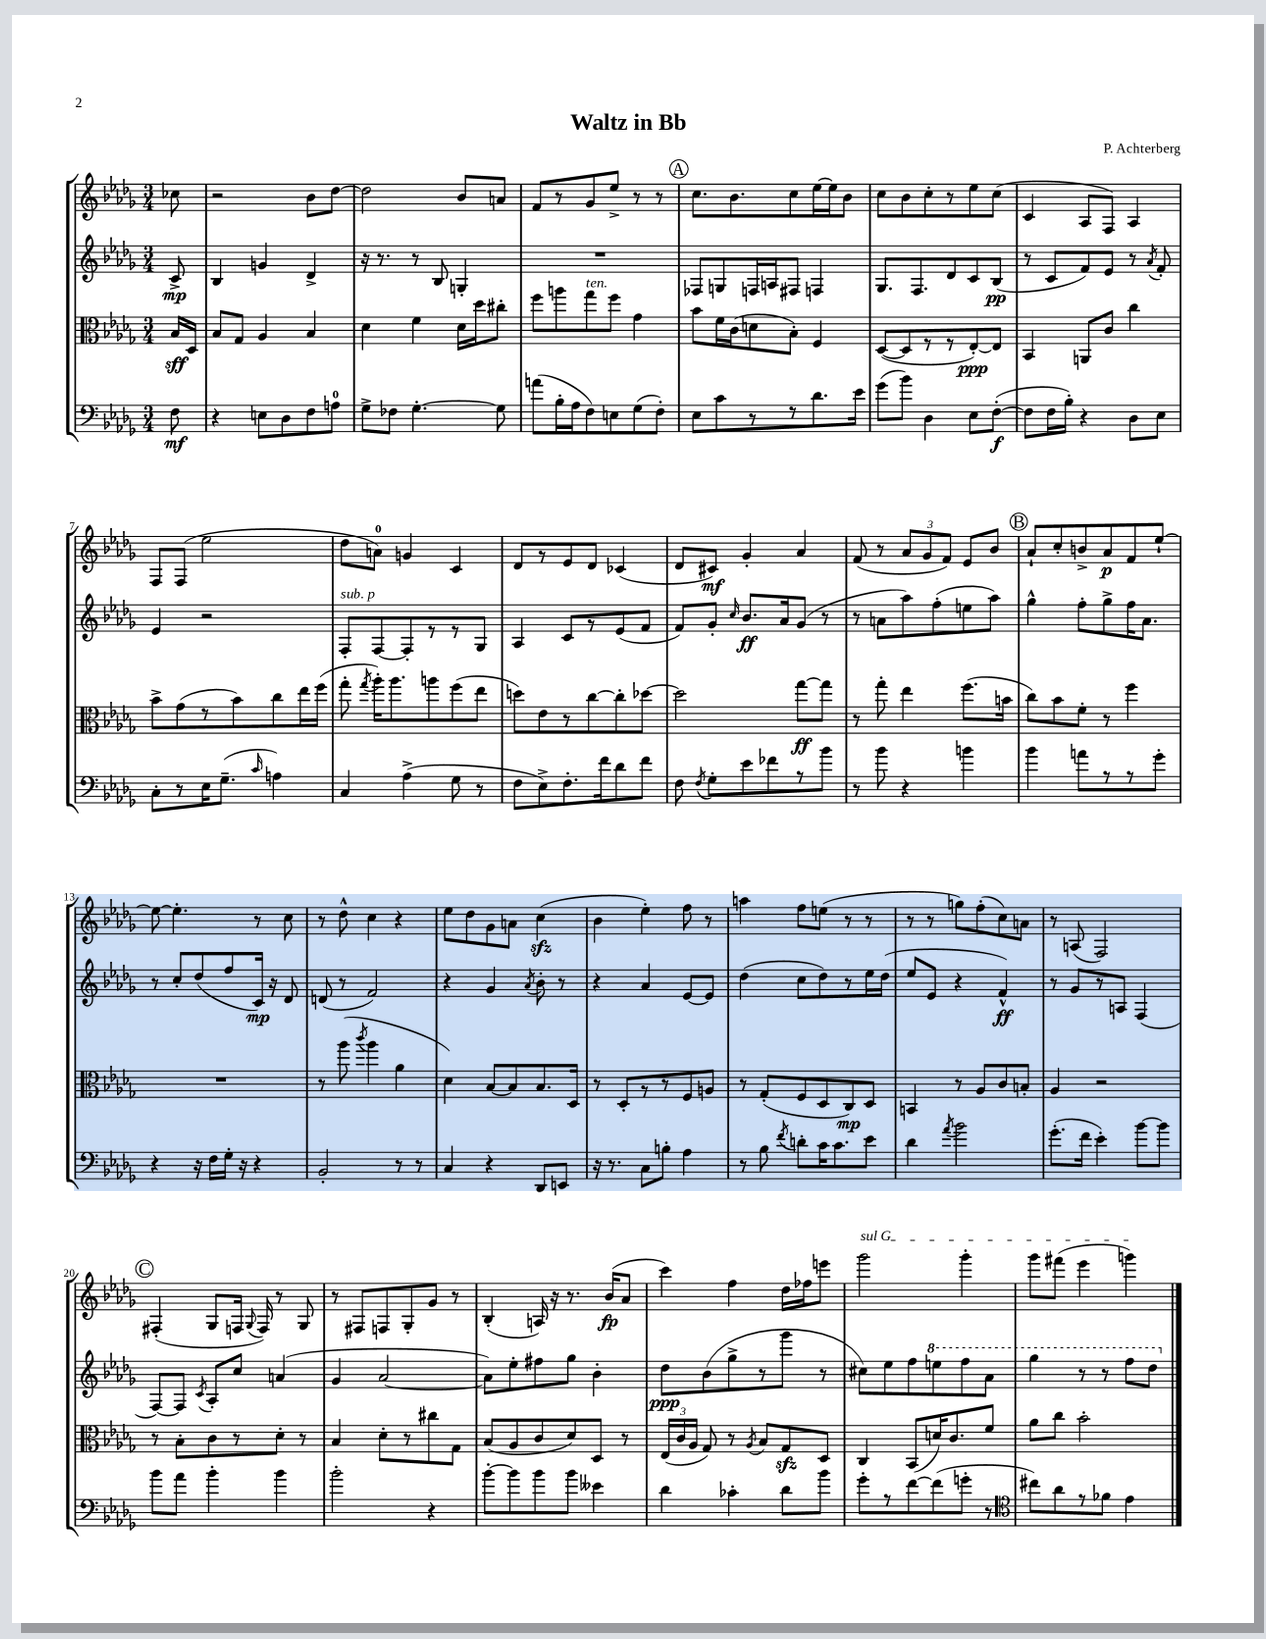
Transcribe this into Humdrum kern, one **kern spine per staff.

**kern	**kern	**kern	**kern
*staff4	*staff3	*staff2	*staff1
*clefF4	*clefC3	*clefG2	*clefG2
*k[b-e-a-d-g-]	*k[b-e-a-d-g-]	*k[b-e-a-d-g-]	*k[b-e-a-d-g-]
*M3/4	*M3/4	*M3/4	*M3/4
8F	16B-	8c^	8cc-
.	16D-	.	.
=	=	=	=
4r	8B-	4B-	2r
.	8G-	.	.
8E	4A-	4g	.
8D-	.	.	.
8F	4B-	4d-^	8b-
8A	.	.	[8dd-
=	=	=	=
8G-^	4d-	16r	2dd-]
.	.	8.r	.
8F-	.	.	.
[4.G-'	4f	8r	.
.	.	8B-	.
.	16d-	4G'	8b-
.	16dd-	.	.
8G-]	8cc#'	.	8a
=	=	=	=
(8a	8ff	2.r	8f
16B-'	8aa	.	8r
16A-	.	.	.
8F)	8gg-	.	8g-
8E	8ff	.	8ee-^
(8G-	4g-	.	8r
8F')	.	.	8r
=	=	=	=
8E-	8b-	8F-	8.cc
8c	16f	8G	.
.	(16c	.	8.b-
8r	8d	16F	.
.	.	16A	.
8r	8B-')	8F#	8cc
8.d-	4F	4F	[16ee-
.	.	.	16ee-]
.	.	.	8b-
16e-	.	.	.
=	=	=	=
(8g-	([8D-	8.G-	8cc
8b-)	8D-]	.	8b-
.	.	8.F	.
4D-	8r	.	8cc'
.	8r	8d-	8r
8E-	[8E-')	8c	8ee-
([8F'	8E-]	(8B-	(8cc
=	=	=	=
8F]	4BB-	8r	4c
16F	.	8c	.
16B-')	.	.	.
4r	8AA	8f)	8A-
.	8c	8e-	8F)
8D-	4cc	8r	4A-
.	.	8qa-	.
8E-	.	8f'	.
=	=	=	=
8C'	8b-^	4e-	8F
8r	(8g-	.	(8F
16E-	8r	2r	2ee-
(8.G-~	.	.	.
.	8b-)	.	.
16qqc	.	.	.
4A)	8cc	.	.
.	16ee-	.	.
.	(16ff	.	.
=	=	=	=
4C	8gg-'	8F'	8dd-
.	8qgg-	.	.
.	16aa-')	[8F	8a)
.	8.aa-	.	.
(4A-^	.	8F']	4g
.	8aa	8r	.
8G-	(8ff	8r	4c
8r	8ee-	8G-	.
=	=	=	=
8F	8dd)	4A-	8d-
8E-^)	8e-	.	8r
8.F'	8r	8c	8e-
.	[8cc	8r	8d-
16f	.	.	.
8d-	8cc']	(8e-	(4c-
8f	[8dd-	8f	.
=	=	=	=
8F	2dd-]	8f)	8d-
8qF	.	.	.
8G-'	.	8g-'	8c#)
.	.	16qqcc	.
8e-	.	8.b-	4g-'
8f-	.	.	.
.	.	16a-	.
8r	[8gg-	(8g-	4a-
8b-	8gg-]	8r	.
=	=	=	=
8r	8r	8r	(8f
8b-	8gg-'	8a	8r
4r	4ee-	8aa-)	12a-
.	.	.	12g-
.	.	(8ff'	.
.	.	.	12f)
4b	(8.ff	8ee	8e-
.	.	8aa-)	8b-
.	16b	.	.
=	=	=	=
4b-	8cc)	4gg-^^	8a-`
.	8b-	.	8cc'
8a	8f'	8ff'	8b^
8r	8r	8gg-^	8a-
8r	4ff	16ff	8f
.	.	8.a-	.
8g-'	.	.	[8ee-`
=	=	=	=
4r	2.r	8r	8ee-_
.	.	8cc'	4.ee-']
16r	.	(8dd-	.
16F	.	.	.
16G-'	.	8ff	.
16r	.	.	.
4r	.	16c)	8r
.	.	16r	.
.	.	8d-	8cc
=	=	=	=
2BB-'	8r	(8d	8r
.	(8aa-	8r	8dd-^^
.	8qccc	.	.
.	4aa-	2f)	4cc
8r	4a-	.	4r
8r	.	.	.
=	=	=	=
4C	4d-)	4r	8ee-
.	.	.	8dd-
4r	[8B-	4g-	8g-
.	8B-]	.	8a
.	.	8qa-	.
8DD-	8.B-	8b-'	(4cc
8EE	.	8r	.
.	16D-	.	.
=	=	=	=
16r	8r	4r	4b-
8.r	.	.	.
.	8D-'	.	.
8C	8r	4a-	4ee-')
8B'	8r	.	.
4A-	8F	[8e-	8ff
.	8A	8e-]	8r
=	=	=	=
8r	8r	(4dd-	4aa
8B-	(8G-'	.	.
8qf	.	.	.
8d'	8F	8cc	8ff
16c	8D-	8dd-)	(8ee
8.c	.	.	.
.	8C)	8r	8r
8e-	8D-	16ee-	8r
.	.	(16dd-	.
=	=	=	=
4d-	4BB	8ee-	8r
.	.	8e-	8r
8qa-	.	.	.
2b-	8r	4r	8gg)
.	8A-	.	(8ff'
.	8c	4f^^)	8cc)
.	8B'	.	8a
=	=	=	=
(8.g-'	4A-	8r	8r
.	.	8g-	(8A
16f	.	.	.
4e-')	2r	8r	2F)
.	.	8A	.
[8b-	.	(4F	.
8b-]	.	.	.
=	=	=	=
8b-	8r	[8F)	(4F#'
8a-	8B-'	8F]	.
.	.	8qc	.
4b-'	8c	8A-'	8G-
.	8r	8cc	16F
.	.	.	8qqG-
.	.	.	16F)
4b-	8d-'	(4a	8r
.	8r	.	8G-
=	=	=	=
2b-'	4B-	4g-	8r
.	.	.	8F#
.	8d-'	[2a-	8F
.	8r	.	8G-'
4r	8cc#	.	8g-
.	8G-	.	8r
=	=	=	=
[8b-'	(8B-	8a-])	(4B-'
8b-]	8A-	8ee-'	.
8b-	8c	8ff#	16A)
.	.	.	16r
8b-	8d-)	8gg-	8.r
4e--	8D-	4b-'	.
.	.	.	(16b-
.	8r	.	8a-
=	=	=	=
4d-	(24E-	8dd-	4ccc)
.	24c	.	.
.	24A-	.	.
.	8G-)	(8b-	.
4c-'	8r	8gg-^	4ff
.	8qA-	.	.
.	8B-	8r	.
8d-	8G-	8ggg-	16dd-
.	.	.	16ff-
8b-	8D-	8r	8eee
=	=	=	=
8g-'	4C	8cc#)	2ggg-
8r	.	8ee-	.
[8f	(8BB-	8ff	.
(8f]	16d)	8eee	.
.	8.c	.	.
8g'	.	8fff	4ggg-'
8r	8f	8aa-	.
=	=	=	=
*clefC4	*	*	*
8cc#)	8a-	4ggg-	8ggg-
8a-	8cc	.	(8fff#
8r	2b-'	8r	4eee-
8f-	.	8r	.
4e-	.	8fff	4ggg)
.	.	8ddd-	.
==	==	==	==
*-	*-	*-	*-
